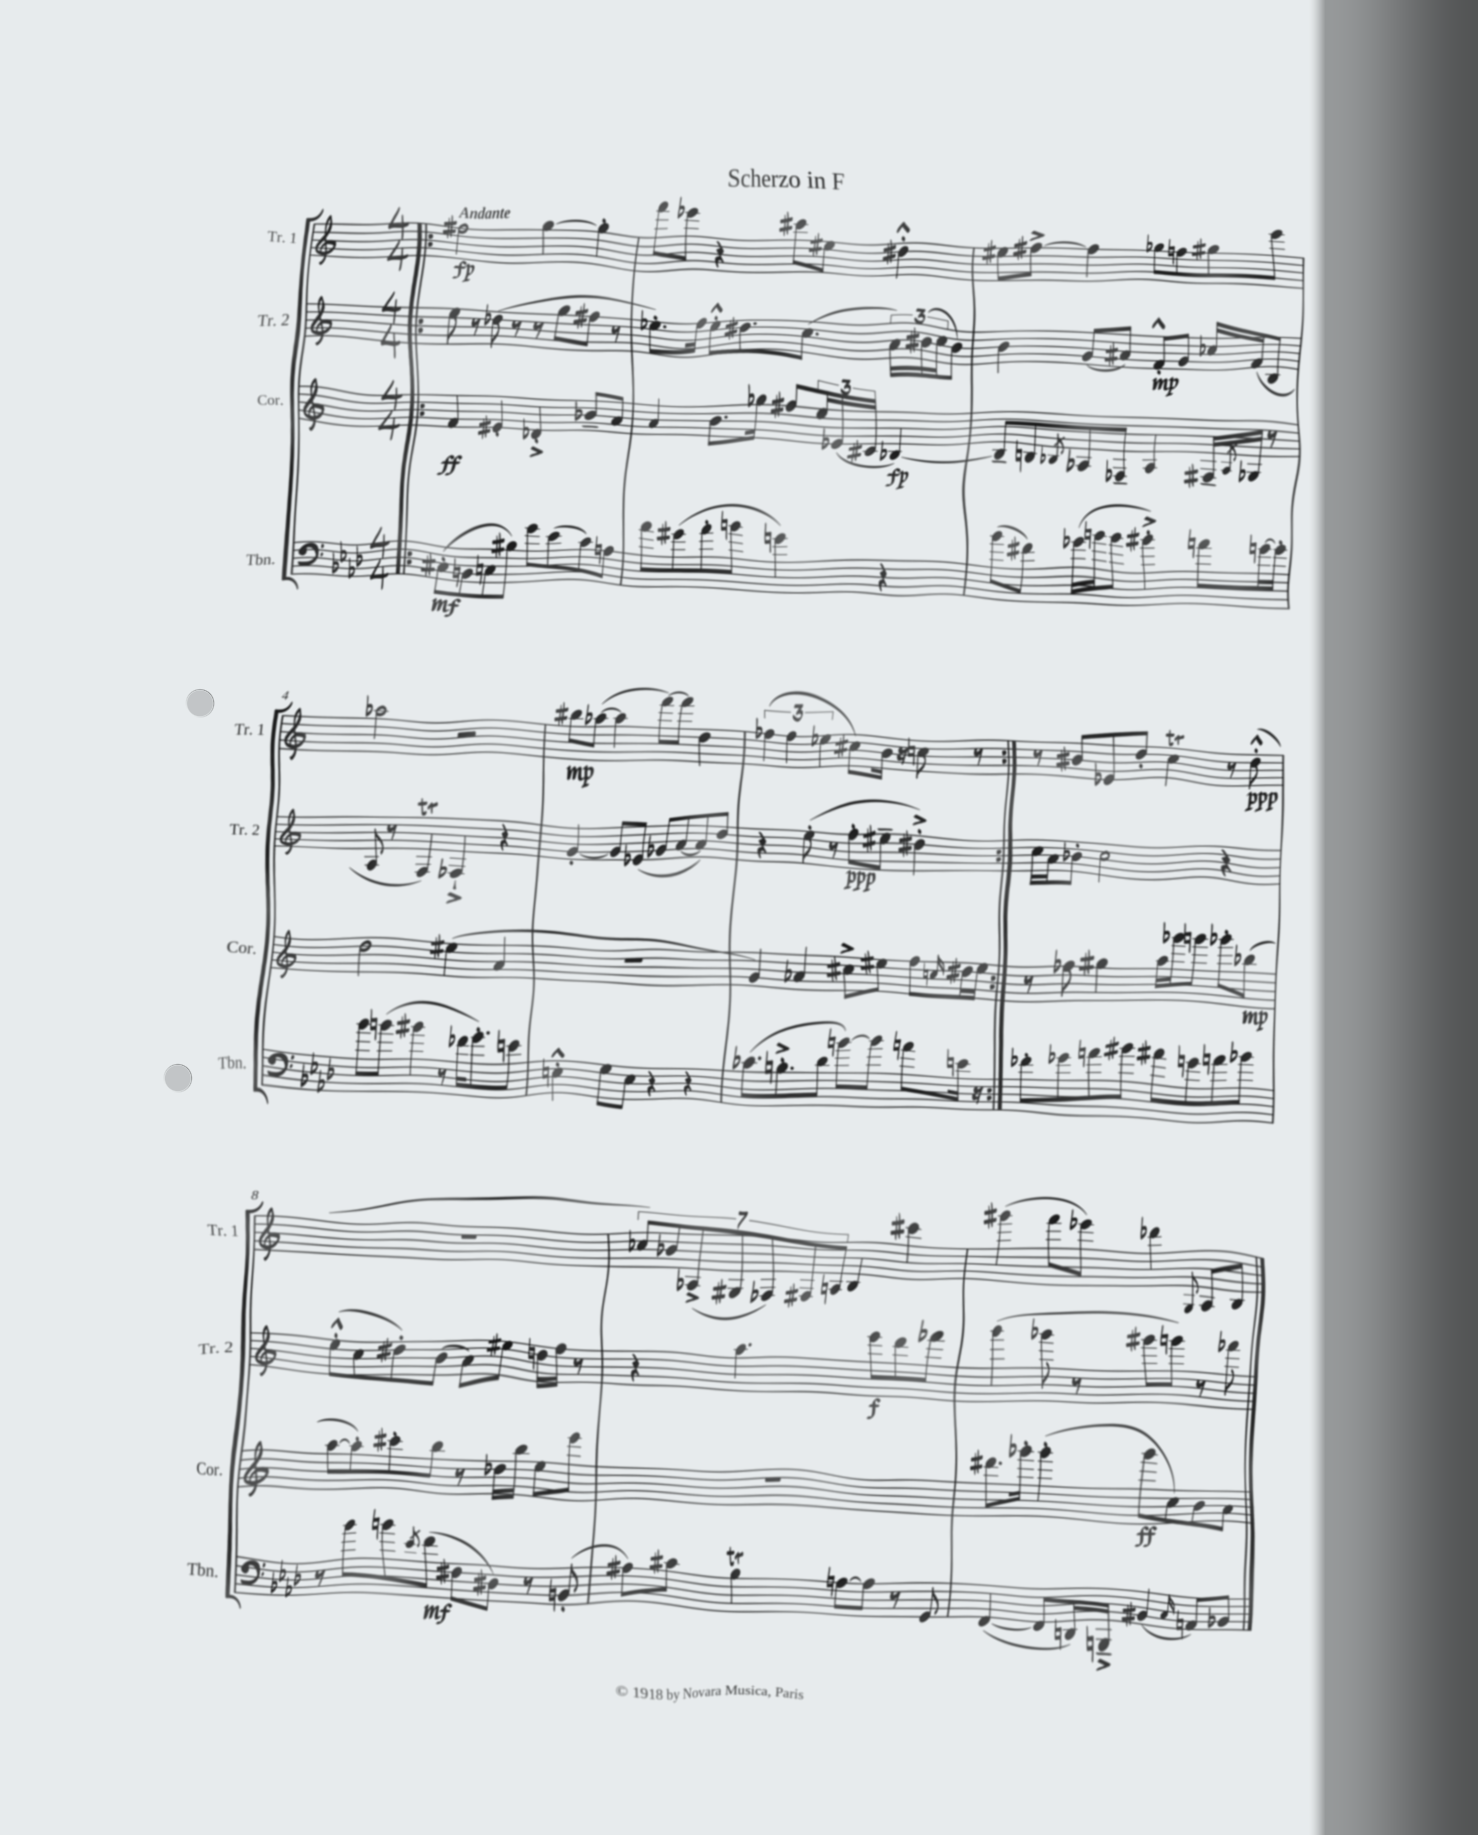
\header { title = "Scherzo in F" }
<<
\new StaffGroup <<
\new Staff = "s0" \with { instrumentName = "Tr. 1" shortInstrumentName = "Tr. 1" } {
    \clef treble \key c \major \numericTimeSignature \time 4/4 \tempo "Andante"
    \repeat volta 2 { \bar ".|:" fis''2\fp g''4~ g''4-. |
    f'''8 ees'''8 r4 cis'''8 eis''8 dis''4-.-^ |
    eis''8 fis''8~-> fis''4 ges''8 f''8 gis''8 e'''8 |
    aes''2 r2 |
    bis''8\mp aes''8~( aes''4 f'''8~) f'''8 d''4 |
    \tuplet 3/2 { fes''4( fes''4 ees''4 } cis''8) b'16 r16 c''8 r8 | }
    r8 bis'8 ees'8 d''8-. c''4\trill r8 d''8-.-^\ppp( |
    R1 |
    \tuplet 7/4 { ces''8) bes'8 aes8->( gis8 fes8) fis8 a8 } b4 cis'''4 |
    gis'''4( f'''8 ees'''8) des'''4 \appoggiatura { g8 } a8 b8 \bar "|." |
}
\new Staff = "s1" \with { instrumentName = "Tr. 2" shortInstrumentName = "Tr. 2" } {
    \clef treble \key c \major \numericTimeSignature \time 4/4
    \repeat volta 2 { \bar ".|:" e''8 r8 des''8( r8 r8 g''8 fis''8 r8 |
    ees''8.-.) f''16 ees''8-.-^ dis''8. c''8.( \tuplet 3/2 { a'16) bis'16( c''16 } bis'8) |
    b'4 g'8( ais'8) f'8-.-^\mp g'8 ces''16 f'16( b8 |
    a8 r8 f4\trill) fes4-!-> r4 |
    g'4~-. g'8 ees'8( ges'8 a'8~ a'8) d''8 |
    r4 e''8-.( r8 f''8-.\ppp eis''8-- dis''4-.->) | }
    c''16 a'16 bes'8-. c''2 r4 |
    e''8-.-^( c''8 dis''8-.) b'8( a'8) eis''8 d''16 f''16 r8 |
    r4 a''4. e'''8\f d'''8 fes'''8 |
    g'''4( ges'''8 r8 gis'''8 g'''8) r8 fes'''8 \bar "|." |
}
\new Staff = "s2" \with { instrumentName = "Cor." shortInstrumentName = "Cor." } {
    \clef treble \key c \major \numericTimeSignature \time 4/4
    \repeat volta 2 { \bar ".|:" f'4\ff eis'4-. des'4-.-> bes'8-- a'8 |
    a'4 b'8. ges''16 fis''8 \tuplet 3/2 { e''16 ees'16( cis'16 } bes4~\fp) |
    bes8-- b8 \acciaccatura { bes8 } aes8 fes8-- aes4 fis16-- \acciaccatura { aes8 } ges16 r8 |
    d''2 eis''4( a'4 |
    R1 |
    g'4) aes'4 cis''8-> eis''8 f''8 \grace { c''16 } dis''16 eis''16 | }
    r8 fes''8 gis''4 a''16 ges'''16 g'''8 ges'''8-. bes''8\mp( |
    a''8~ a''8-.) cis'''8-. b''8 r8 des''16 b''16 e''8 e'''8 |
    R1 |
    dis'''8. ges'''16-. ges'''4-.( ges'''8\ff c''8) b'8 a'8 \bar "|." |
}
\new Staff = "s3" \with { instrumentName = "Tbn." shortInstrumentName = "Tbn." } {
    \clef bass \key aes \major \numericTimeSignature \time 4/4
    \repeat volta 2 { \bar ".|:" cis8-.\mf( b,8 c8 bis8) g'8 ees'8( c'8) a8 |
    aes'8 gis'8( aes'8-. b'8 g'4) r4 |
    bes'8( fis'8) ges'16( b'16 b'8 bis'4-.->) a'8 g'16~ g'16-. |
    bes'8 b'8( bis'4 r8 fes'16 g'8.-.) e'8 |
    e4-.-^ g8 e8 r4 r4 |
    ces'8.( b8.-.-> des'8 b'8~) b'8 a'8 e'16 r16 | }
    fes'8-. ges'8 a'8 bis'8 ais'8 g'8 a'8 bes'8 |
    r8 bes'8 b'8 \acciaccatura { ees'8 } f'8\mf( fis8 dis8) r8 b,8-.( |
    ais8) cis'8 bes4\trill a8~ a8 r8 g,8 |
    f,4~( f,8 d,16) b,,16---> bis,4( \grace { c16 } a,8) bes,8 \bar "|." |
}
>>
>>
